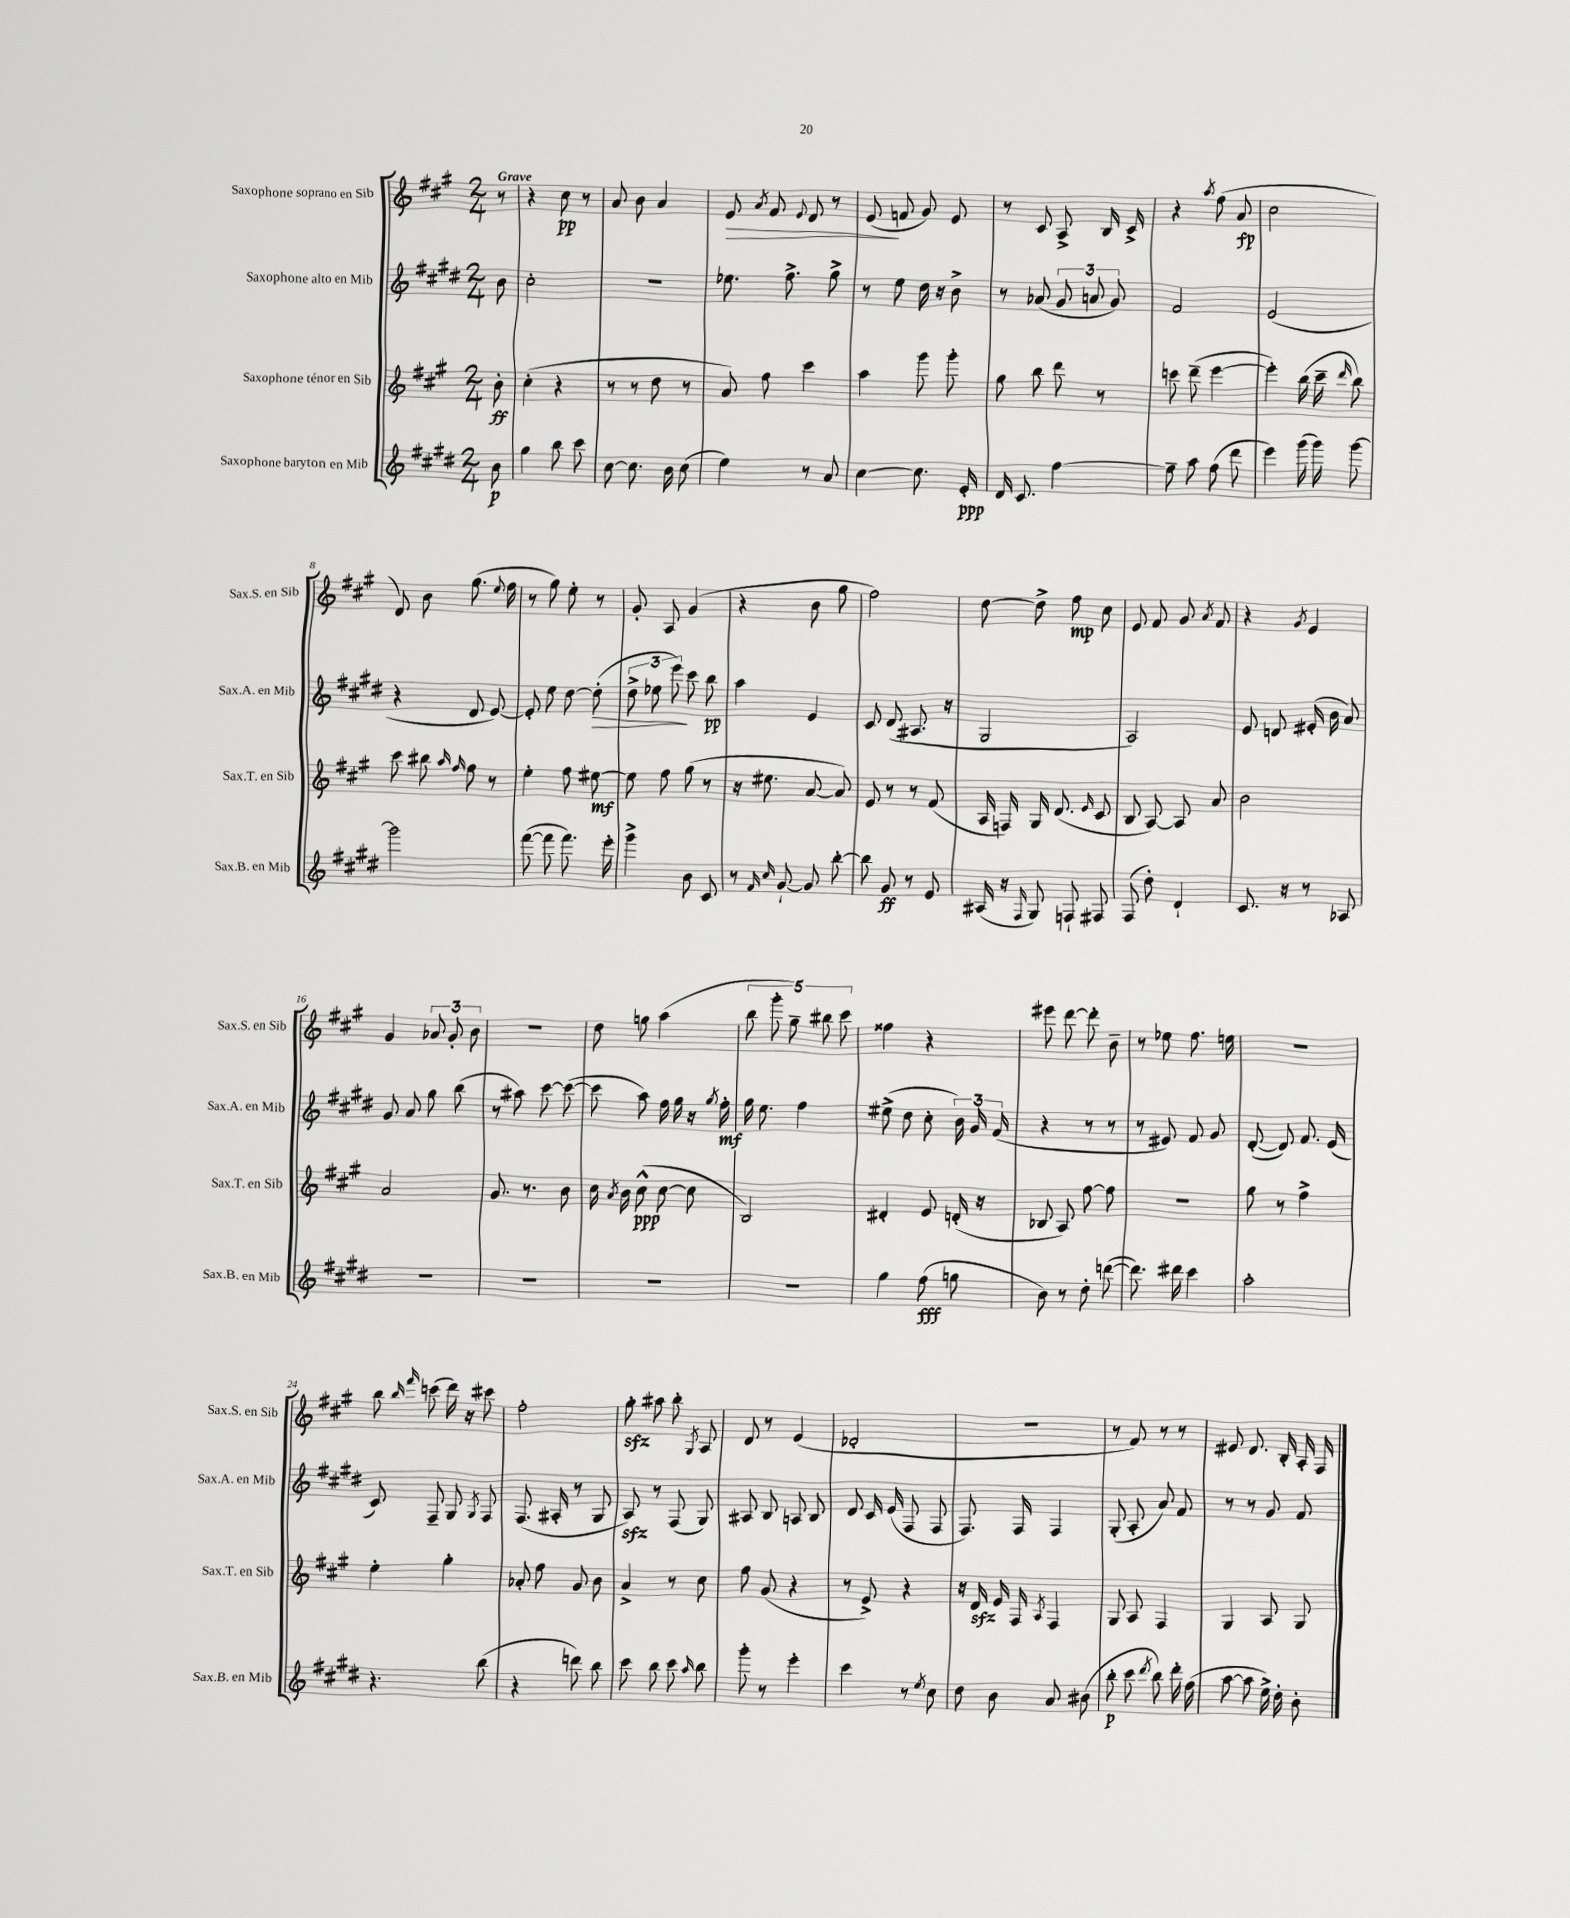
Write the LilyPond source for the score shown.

<<
\new StaffGroup <<
\new Staff = "s0" \with { instrumentName = "Saxophone soprano en Sib" shortInstrumentName = "Sax.S. en Sib" } {
    \clef treble \key a \major \numericTimeSignature \time 2/4 \partial 8 \tempo "Grave"
    \autoBeamOff r8 |
    r4 cis''8\pp r8 |
    a'8 b'8 a'4 |
    e'8\> \acciaccatura { a'8 } fis'8 \appoggiatura { e'8 } d'8 r8 |
    e'8\!( f'8 gis'8) e'8 |
    r8 cis'8 a8-> b16 cis'16-> |
    r4 \acciaccatura { a''8 } fis''8( a'8\fp |
    cis''2 |
    d'8) b'8 gis''8.( \appoggiatura { e''8 } fis''16 |
    r8 gis''8) e''8-. r8 |
    gis'8-. a8 gis'4( |
    r4 b'8 gis''8 |
    fis''2) |
    d''8~ d''8-> fis''8\mp cis''8 |
    e'8 fis'8 gis'8 \acciaccatura { a'8 } fis'8 |
    r4 \acciaccatura { gis'8 } e'4 |
    gis'4 \tuplet 3/2 { aes'8 gis'8-. b'8 } |
    r2 |
    d''8 g''8 a''4( |
    \tuplet 5/4 { b''8 gis'''8-. gis''8--) bis''8 cis'''8 } |
    fisis''4 r4 |
    eis'''8 d'''8~ d'''8-. b'8-- |
    r8 ees''8 fis''8. e''16 |
    r2 |
    b''8 \grace { b''16 fis'''16 } c'''8( d'''16) r16 cis'''8 |
    fis''2-. |
    gis''8-.\sfz ais''8 b''8-. \acciaccatura { gis8 } a8 |
    d'8 r8 e'4( |
    des'2-. |
    r2 |
    r8 fis'8) r8 r8 |
    eis'8 d'8. b16-. a16-. fis16 \bar "|." |
}
\new Staff = "s1" \with { instrumentName = "Saxophone alto en Mib" shortInstrumentName = "Sax.A. en Mib" } {
    \clef treble \key e \major \numericTimeSignature \time 2/4 \partial 8
    \autoBeamOff b'8 |
    cis''2-. |
    R2 |
    ees''8. fis''8.-> gis''8-> |
    r8 e''8 dis''16 r16 b'8-> |
    r8 aes'8( \tuplet 3/2 { gis'8 a'8 gis'8) } |
    fis'2 |
    e'2( |
    r4 dis'8 e'8~) |
    e'8-. e''8 dis''8~ dis''8-.\>( |
    \tuplet 3/2 { dis''8-> ees''8 e'''8\!) } cis'''8 b''8\pp |
    a''4 e'4 |
    cis'8 dis'8( ais8. r16 |
    gis2 |
    a2) |
    e'8 d'8 eis'16-.( b'16 a'8) |
    gis'8 a'8 gis''8 b''8( |
    r8 ais''8) cis'''8~ cis'''8~( |
    cis'''8 a''8) fis''16 gis''16 r16 \acciaccatura { gis''8 } fis''16-.\mf |
    gis''16 e''8. fis''4 |
    eis''8->( dis''8 cis''8-. \tuplet 3/2 { b'16) gis'16 fis'16( } |
    r4 r8 r8 |
    r8 eis'8) fis'8 gis'8 |
    dis'8~-.( dis'8) fis'8. e'16( |
    cis'8) fis8-- gis8 \acciaccatura { gis8 } fis8 |
    fis8.( ais16-. r8 gis8 |
    a8\sfz) r8 fis8( gis8) |
    ais8 b8 a8 b8 |
    dis'8 cis'16 e'16( fis8 fis8 |
    fis8.) fis16 fis4 |
    gis8-.( a8-. a'8) fis'8 |
    r8 r8 gis'8 fis'8 \bar "|." |
}
\new Staff = "s2" \with { instrumentName = "Saxophone ténor en Sib" shortInstrumentName = "Sax.T. en Sib" } {
    \clef treble \key a \major \numericTimeSignature \time 2/4 \partial 8
    \autoBeamOff b'8-.\ff |
    cis''4-.( r4 |
    r8 r8 d''8 r8 |
    a'8) fis''8 cis'''4 |
    a''4 gis'''8 gis'''8-. |
    gis''8 b''8 d'''8 r8 |
    c'''8 d'''8--( e'''4~ |
    e'''4-.) b''16( cis'''16-- \grace { d'''16 } b''8) |
    cis'''8 bis''8 \grace { a''16 fis''16 } fis''8 r8 |
    e''4-. fis''8 eis''8~\mf |
    eis''8 fis''8 gis''8( r8 |
    r16 eis''8. a'8~ a'8) |
    e'8 r8 r8 fis'8( |
    a16 f16) gis16 d'8.( \grace { e'16 } cis'8 |
    b8 a8~) a8 a'8 |
    b'2 |
    a'2 |
    gis'8. r8. b'8 |
    cis''16 \acciaccatura { a'8 } b'16 cis''8-^\ppp( cis''8~ cis''8 |
    b2) |
    dis'4-. e'8 d'16-.( r16 |
    bes8 a8) fis''8~ fis''8 |
    R2 |
    gis''8 r8 fis''4-> |
    e''4-. gis''4-. |
    aes'8-. fis''8 gis'8 b'8 |
    a'4-> r8 cis''8 |
    fis''8 gis'8( r4 |
    r8 e'8->) r4 |
    r16 d'16\sfz e'16 fis16 \acciaccatura { a8 } fis4 |
    gis8 a8 fis4 |
    gis4 a8 gis8 \bar "|." |
}
\new Staff = "s3" \with { instrumentName = "Saxophone baryton en Mib" shortInstrumentName = "Sax.B. en Mib" } {
    \clef treble \key e \major \numericTimeSignature \time 2/4 \partial 8
    \autoBeamOff b'8\p |
    gis''4 b''8 cis'''8 |
    cis''8~ cis''8. b'16 cis''8( |
    e''4) r8 a'8 |
    cis''4~ cis''8. e'16-.\ppp |
    dis'16 cis'8. fis''4~ |
    fis''8-- a''8 fis''8( dis'''8 |
    e'''4) gis'''16( gis'''16) gis'''8~ |
    gis'''2 |
    fis'''8~( fis'''8 fis'''8.) e'''16-. |
    gis'''4-> b'8 cis'8 |
    r8 \grace { fis'16 cis''16 } gis'8~-! gis'8 b''8~-. |
    b''8 gis'8\ff r8 e'8 |
    ais16( r16 \grace { fis16 } gis8) f8-! fis8 |
    fis8( dis''8-.) dis'4-! |
    cis'8. r16 r8 aes8 |
    R2 |
    R2 |
    R2 |
    R2 |
    gis''4 fis''8\fff( g''8 |
    b'8) r8 dis''8-. d'''8~( |
    d'''8.) dis'''16 cis'''4 |
    a''2-. |
    r4. b''8( |
    r4 d'''8) b''8 |
    cis'''8 b''8 cis'''8 \grace { a''16 } b''8 |
    gis'''8-. r8 e'''4-. |
    cis'''4 r8 \acciaccatura { e''8 } cis''8 |
    dis''8 b'8 a'8 bis'8( |
    b''8-.\p cis'''8 \acciaccatura { dis'''8 } b''8) dis'''16-. fis''16( |
    a''8~ a''8 e''16->) dis''16-. b'8-. \bar "|." |
}
>>
>>
